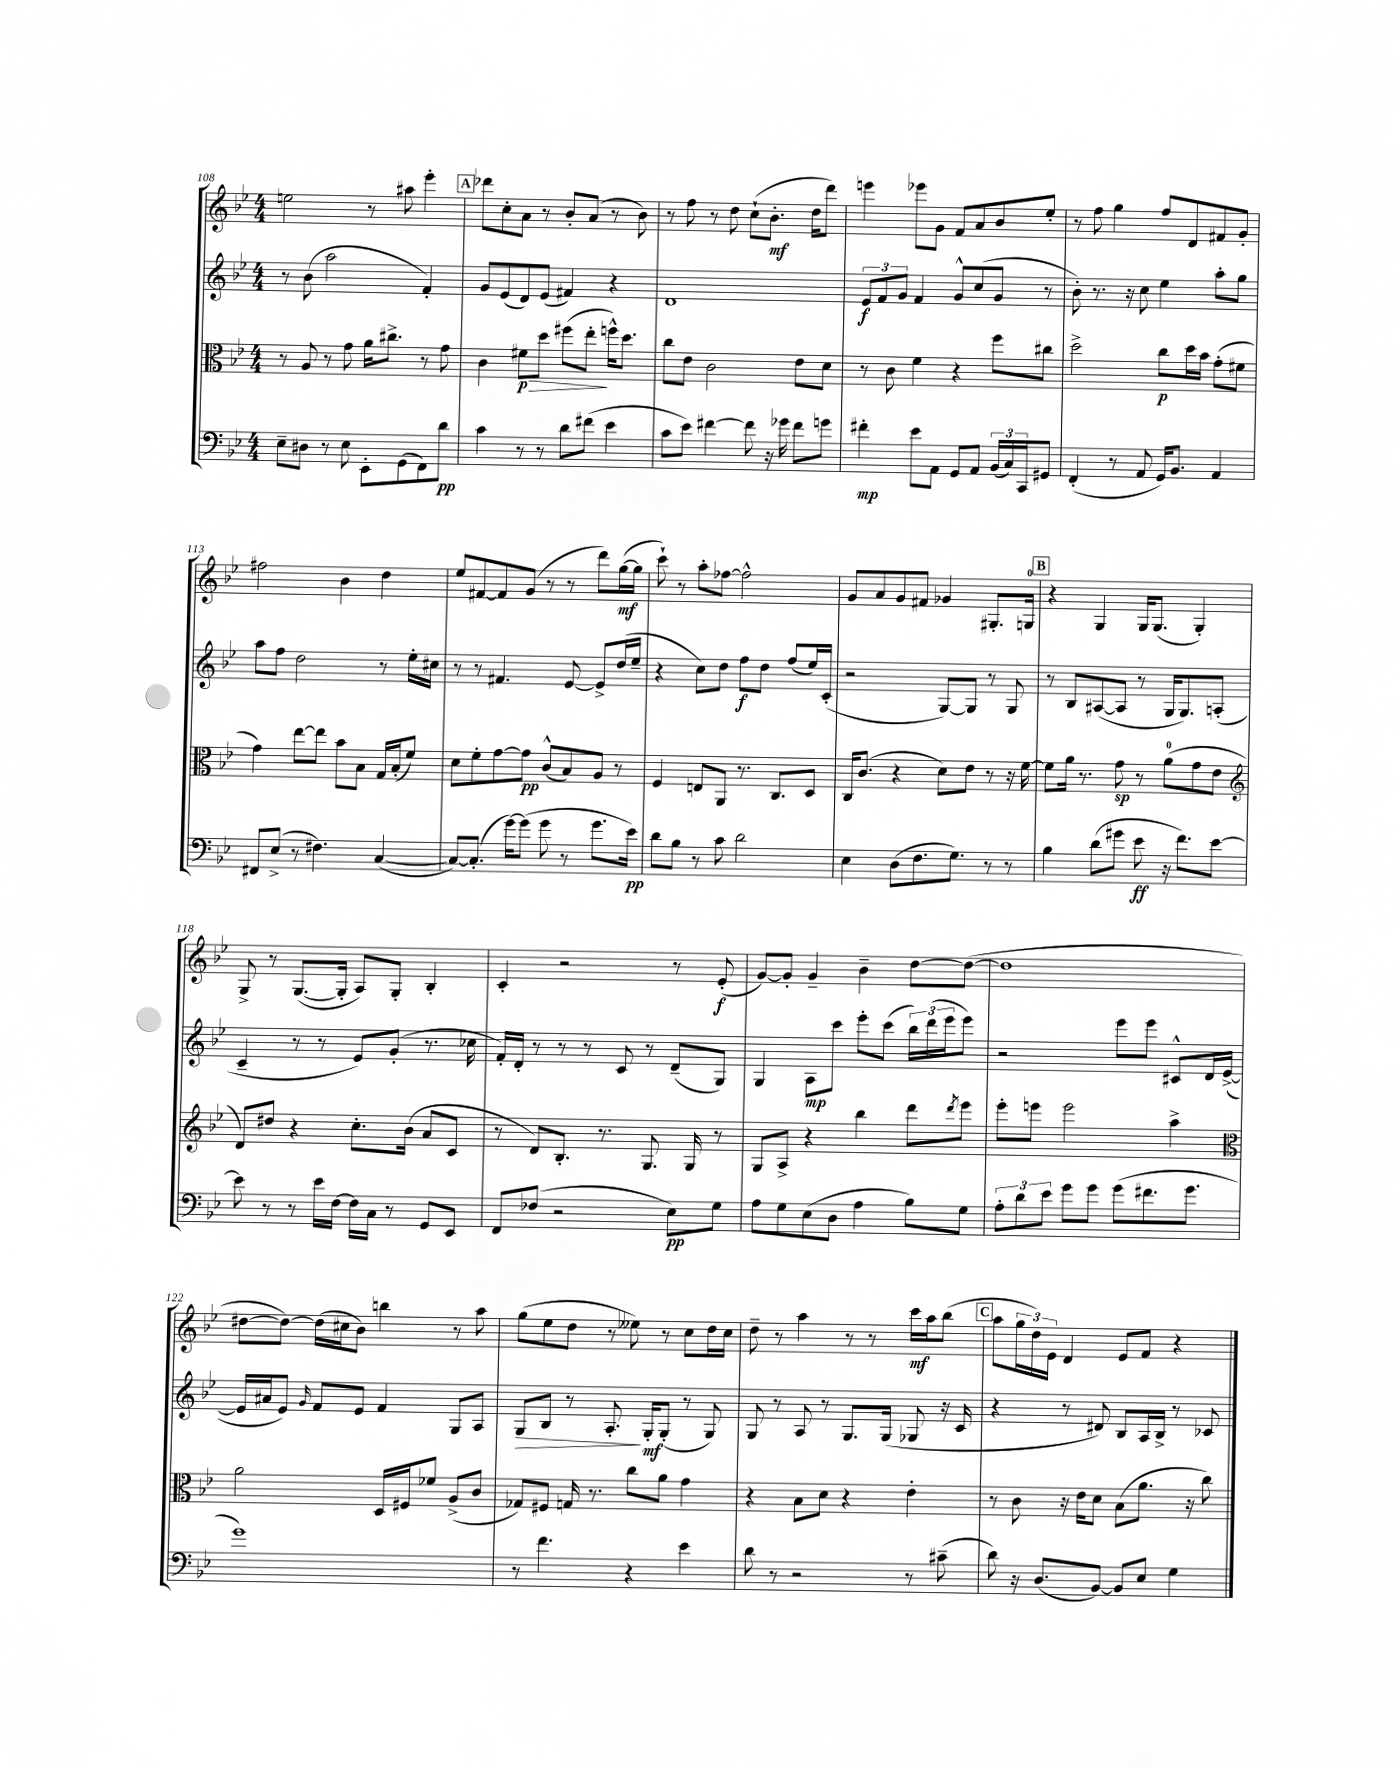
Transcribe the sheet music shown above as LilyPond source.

<<
\new StaffGroup <<
\new Staff = "s0" {
    \clef treble \key bes \major \numericTimeSignature \time 4/4
    e''2 r8 ais''8 ees'''4-. |
    \mark \markup { \box "A" } des'''8 c''8-. a'8 r8 bes'8-. a'8( r8 bes'8) |
    r8 f''8 r8 d''8 c''8-!( bes'8.-.\mf d''16 d'''8) |
    e'''4 ees'''8 g'8 f'8 a'8 bes'8 ees''8-. |
    r8 f''8 g''4 f''8 d'8 fis'8 g'8-. |
    fis''2 bes'4 d''4 |
    ees''8 fis'8~ fis'8 g'8( r8 r8 d'''8) g''16~\mf( g''16 |
    c'''8-!) r8 a''8-. fes''8~ fes''2-^ |
    g'8 a'8 g'8 fis'8 ges'4 gis8.-. g16-0 |
    \mark \markup { \box "B" } r4 g4 g16 g8.( g4-.) |
    g8-> r8 g8.~( g16-. a8) g8-. bes4-. |
    c'4-. r2 r8 ees'8-.\f( |
    g'8~) g'8-. g'4-- bes'4-- d''8~ d''8~( |
    d''1 |
    dis''8~ dis''8~) dis''16( cis''16 bes'8) b''4 r8 a''8 |
    g''8( ees''8 d''8 r8 eeses''8) r8 c''8 d''16 c''16 |
    d''8-- r8 a''4 r8 r8 c'''16\mf a''16 bes''8( |
    \mark \markup { \box "C" } a''8 \tuplet 3/2 { g''16 d''16) ees'16 } d'4 ees'8 f'8 r4 \bar "|." |
}
\new Staff = "s1" {
    \clef treble \key bes \major \numericTimeSignature \time 4/4
    r8 bes'8( a''2 f'4-.) |
    \mark \markup { \box "A" } g'8 ees'8( d'8) ees'8( fis'4) r4 |
    d'1 |
    \tuplet 3/2 { ees'8\f f'8 g'8 } f'4 g'8-^ c''8( g'8 r8 |
    bes'8-.) r8. r16 c''8 ees''4 a''8-. g''8 |
    a''8 f''8 d''2 r8 ees''16-. cis''16 |
    r8 r8 fis'4. ees'8~ ees'8-> d''16( ees''16-- |
    r4 c''8) d''8 f''8\f d''8 f''8( ees''16) c'16-.( |
    r2 g8~) g8 r8 g8 |
    \mark \markup { \box "B" } r8 bes8 ais8~( ais8 r8 g16 g8.) a8-.( |
    c'4-- r8 r8 ees'8) g'8-.( r8. ces''16 |
    f'16-.) d'16-. r8 r8 r8 c'8 r8 d'8--( g8) |
    g4 a8\mp c'''8 ees'''8-. c'''8( \tuplet 3/2 { bes''16) d'''16( ees'''16 } ees'''8) |
    r2 ees'''8 ees'''8 cis'8-^ d'16 ees'16~->( |
    ees'16 ais'16 ees'8) \grace { g'16 } f'8 ees'8 f'4 g8 a8 |
    g8\> bes8 r8 a8.-.\! g16-.\mf g8-.( r8 g8) |
    g8 r8 a8 r8 g8. g16( ges8 r16 c'16 |
    \mark \markup { \box "C" } r4 r8 dis'8) bes8 a16 bes16-> r8 ces'8 \bar "|." |
}
\new Staff = "s2" {
    \clef alto \key bes \major \numericTimeSignature \time 4/4
    r8 a8 r8 g'8 a'16 cis''8.-> r8 g'8 |
    \mark \markup { \box "A" } c'4 fis'8\p\> d''8 fis''8( ees''8-.\! f''16-^) d''8. |
    c''8 ees'8 c'2 ees'8 d'8 |
    r8 c'8 f'4 r4 f''8 cis''8 |
    d''2-> c''8\p d''16 bes'16 g'8-.( fis'8 |
    g'4) ees''8~ ees''8 bes'8 bes8 g16 bes16-.( f'8) |
    d'8 f'8-. g'8~ g'8\pp c'8-^( bes8) a8 r8 |
    f4 e8 a,8 r8. c8. d8 |
    c16 c'8.( r4 d'8) ees'8 r8 r16 f'16~ |
    \mark \markup { \box "B" } f'8 a'16 r8. g'8\sp r8 a'8-0( g'8 ees'8 |
    \clef treble d'8) dis''8 r4 c''8.-. bes'16( a'8 c'8 |
    r8 d'8) bes8.-. r8. g8. g16 r8 |
    g8 a8-> r4 bes''4 d'''8 \acciaccatura { d'''8 } ees'''8 |
    ees'''8-. e'''8 e'''2 a''4-> |
    \clef alto a'2 d16 fis16 fes'8 a8->( c'8 |
    ges8) fis8 g16 r8. c''8 a'8 g'4 |
    r4 bes8 d'8 r4 ees'4-. |
    \mark \markup { \box "C" } r8 c'8 r16 ees'16 d'8 bes8( a'8. r16 c''8) \bar "|." |
}
\new Staff = "s3" {
    \clef bass \key bes \major \numericTimeSignature \time 4/4
    ees8-- dis8 r8 ees8 ees,8-. g,8( f,8) d'8\pp |
    \mark \markup { \box "A" } c'4 r8 r8 d'8 fis'8( ees'4 |
    c'8 ees'8) fis'4~ fis'8 r16 ges'16 fis'8 g'8 |
    fis'4-.\mp ees'8 a,8 g,8 a,8 \tuplet 3/2 { bes,16( c16) c,16 } gis,8 |
    f,4-.( r8 a,8 g,16) bes,8. a,4 |
    fis,8 ees8->( r8 fis4.) c4~( |
    c8~) c8.-.( g'16~) g'8( g'8 r8 g'8. ees'16\pp) |
    d'8 bes8 r8 c'8 d'2 |
    ees4 d8( f8. g8.) r8 r8 |
    \mark \markup { \box "B" } bes4 d'8( gis'8 ees'8\ff r16 f'8.) ees'8~ |
    ees'8 r8 r8 ees'16 f16~ f16 c16 r8 g,8 ees,8 |
    f,8 fes8( r2 ees8\pp) g8 |
    a8 g8 ees8( d8 a4 bes8) g8 |
    \tuplet 3/2 { a8-. d'8 ees'8 } g'8 g'8 g'8( fis'8. g'8. |
    g'1) |
    r8 f'4. r4 ees'4 |
    d'8 r8 r2 r8 cis'8--( |
    \mark \markup { \box "C" } d'8) r16 d8.( bes,8~) bes,8 ees8 g4 \bar "|." |
}
>>
>>
\layout { \context { \Score currentBarNumber = #108 } }
